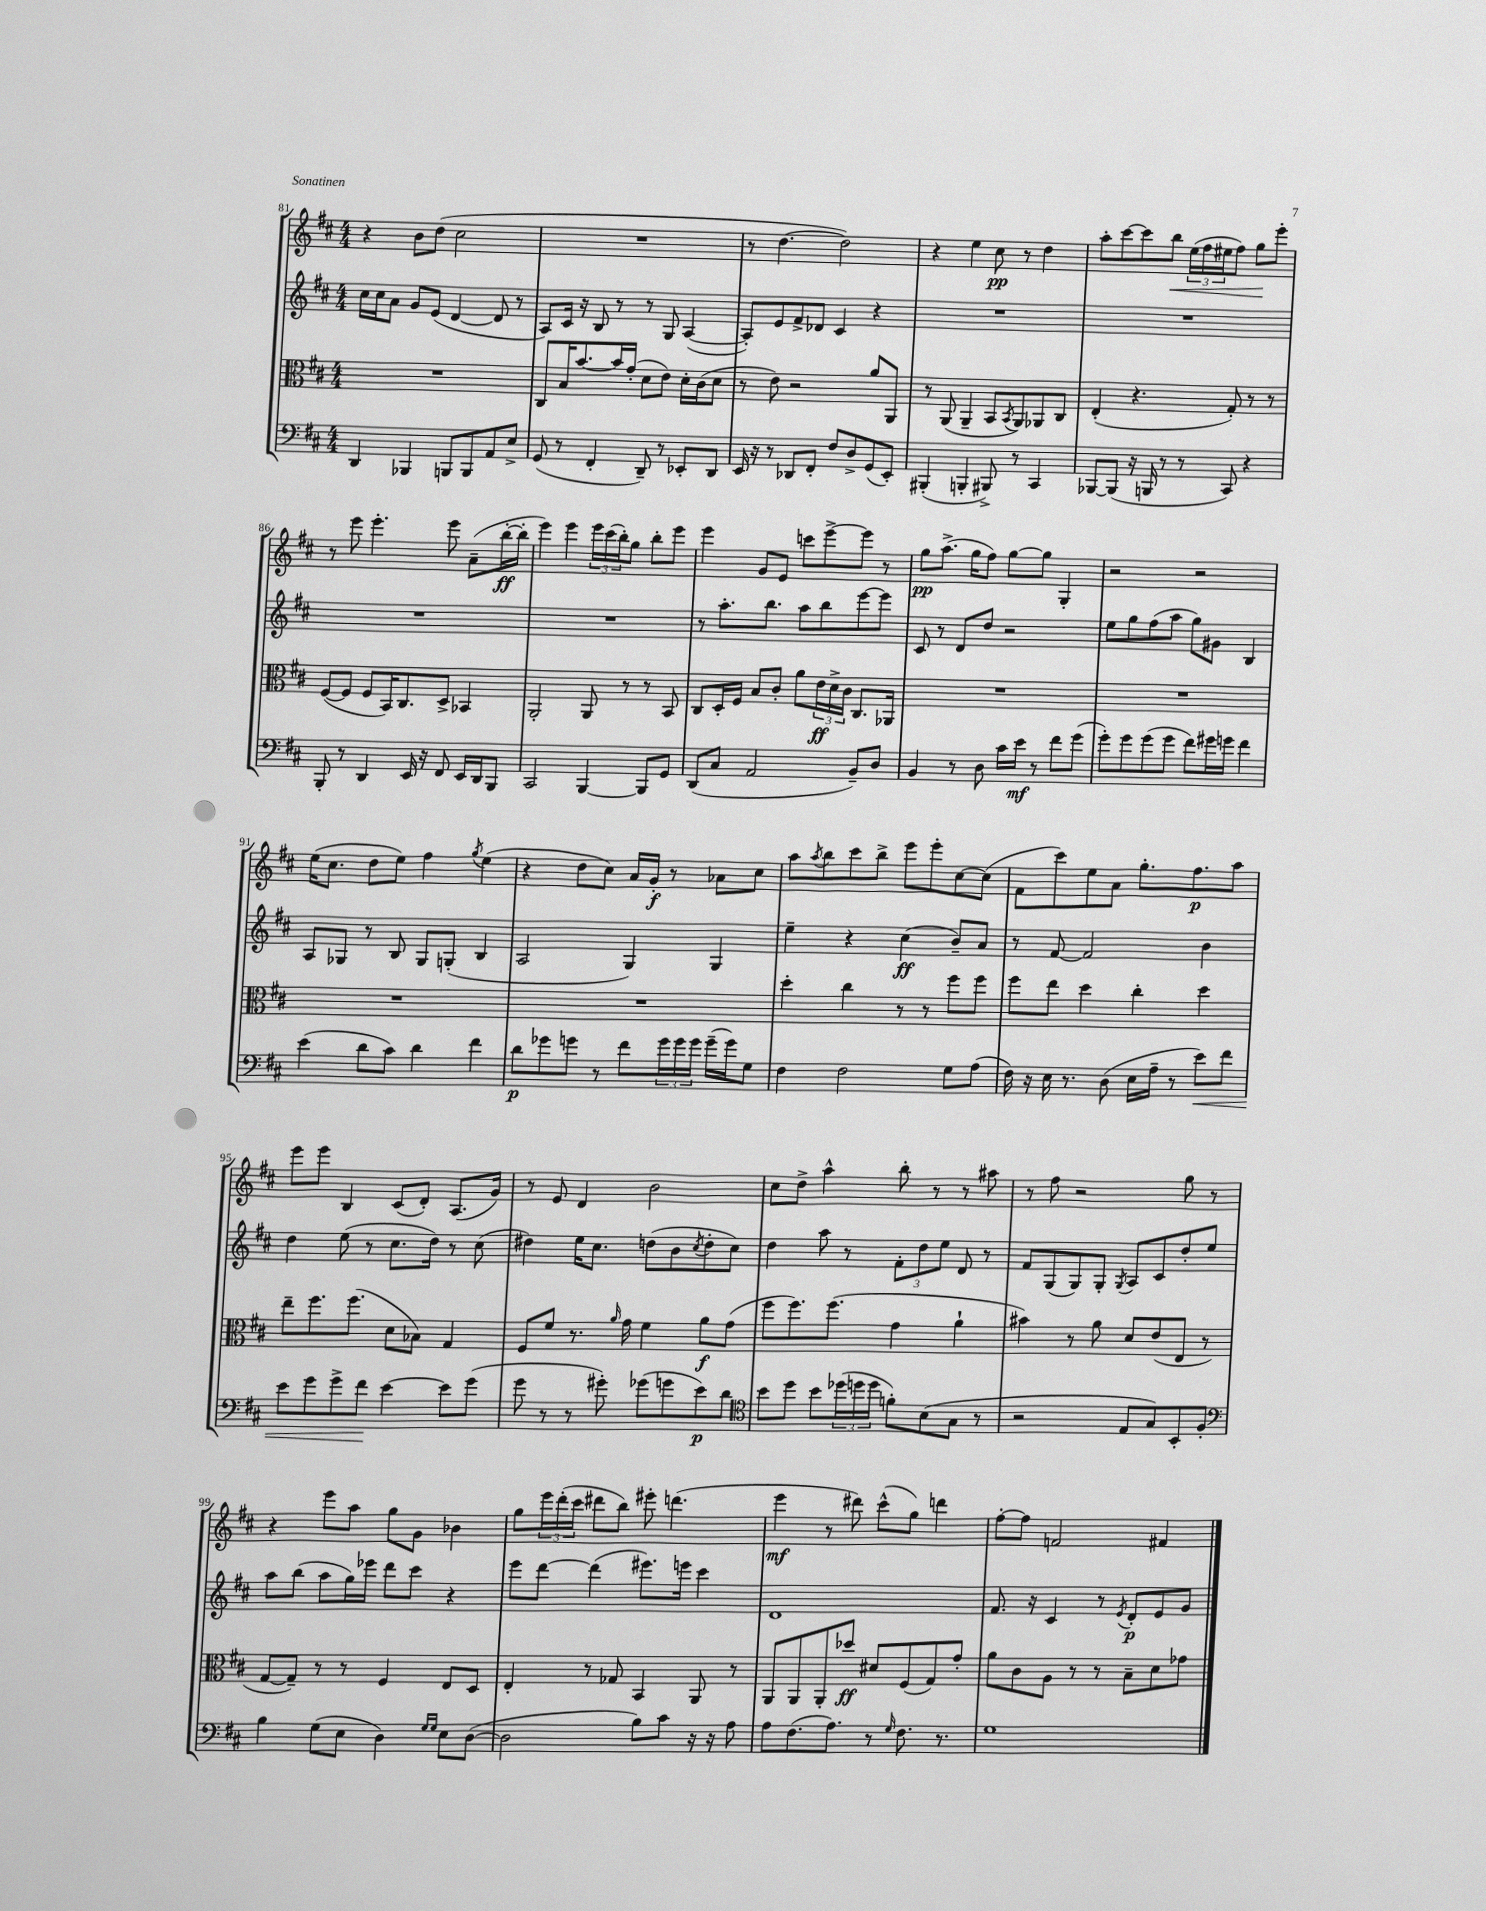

**kern	**kern	**kern	**kern
*staff4	*staff3	*staff2	*staff1
*clefF4	*clefC3	*clefG2	*clefG2
*k[f#c#]	*k[f#c#]	*k[f#c#]	*k[f#c#]
*M4/4	*M4/4	*M4/4	*M4/4
4DD	1r	16cc#	4r
.	.	16cc#	.
.	.	8a	.
4BBB-	.	8g	8b
.	.	(8e	(8dd
8BBB	.	[4d	2cc#
8BBB	.	.	.
8AA	.	8d]	.
8E^	.	8r	.
=	=	=	=
(8GG	8C#	8A)	1r
8r	16B	16c#	.
.	[8.b	16r	.
4FF#'	.	8B	.
.	16b]	8r	.
.	(16g'	.	.
8DD~)	8d	8r	.
8r	8e)	8G	.
8EE-'	16d'	([4A	.
.	(16c#	.	.
8DD	8d	.	.
=	=	=	=
16EE	8r	8A'])	8r
16r	.	.	.
8r	8e)	8e	[4.dd
8DD-	2r	8f#^	.
8FF#'	.	8d-	.
8F#	.	4c#	2dd])
8D^	.	.	.
(8GG	8a	4r	.
8EE')	8AA	.	.
=	=	=	=
(4BBB#'	8r	1r	4r
.	(8AA	.	.
4BBB'	4AA~	.	4ee
8BBB#^)	8BB	.	8cc#
.	8qBB	.	.
8r	8AA)	.	8r
4CC#	8AA-	.	4dd
.	8C#	.	.
=	=	=	=
[8BBB-	(4E'	1r	8aa'
(8BBB-]	.	.	[8ccc#
16r	4.r	.	8ccc#]
16BBB	.	.	.
8r	.	.	8bb
8r	.	.	(24ee
.	.	.	24ff#
.	.	.	24ee#
8CC#)	8G')	.	8ff#)
4r	8r	.	8gg
.	8r	.	8eee'
=	=	=	=
8BBB'	([8F#	1r	8r
8r	8F#]	.	8eee
4DD	8F#	.	4.eee'
.	16BB)	.	.
.	8.C#	.	.
16EE	.	.	.
16r	.	.	.
8FF#	8D^	.	8eee
16EE	4BB-	.	(8a~
16DD	.	.	.
8BBB	.	.	[16bb'
.	.	.	16bb']
=	=	=	=
2CC#	2AA'	1r	4eee)
.	.	.	4eee
[4BBB	8AA	.	24eee
.	.	.	(24ccc#
.	.	.	24bb')
.	8r	.	8gg
8BBB]	8r	.	8bb'
8GG	8BB	.	8eee
=	=	=	=
(8DD	8C#	8r	4eee
8C#	16D'	8.aa'	.
.	16F#	.	.
2AA	8B	.	8g
.	.	8.bb	.
.	8c#'	.	8e
.	8a	8aa	8ccc
.	24e	8bb	[8eee^
.	24d^	.	.
.	24c#	.	.
8BB~)	8.C#	[8eee	8eee]
8D	.	8eee]	8r
.	16AA-	.	.
=	=	=	=
4BB	1r	8c#	8gg
.	.	8r	(8.aa^
8r	.	8d	.
.	.	.	16gg
8D	.	8dd	8ff#)
16c#	.	2r	[8gg
16e	.	.	.
8r	.	.	8gg]
8f#	.	.	4G'
(8g	.	.	.
=	=	=	=
8g')	1r	8ee	2r
8g	.	8gg	.
(8g	.	(8ff#	.
8g	.	8aa	.
8f#)	.	8gg)	2r
16g#	.	8g#	.
16g	.	.	.
4f#	.	4B	.
=	=	=	=
(4e	1r	8A	(16ee
.	.	.	8.cc#
.	.	8G-	.
8d	.	8r	8dd
8c#)	.	8B	8ee)
4d	.	8G-	4ff#
.	.	(8G'	.
.	.	.	8qgg
4f#	.	4B	(4ee
=	=	=	=
8d	1r	2A	4r
8g-	.	.	.
8g	.	.	8dd
8r	.	.	8cc#)
8f#	.	4G)	16a
.	.	.	16g'
24g	.	.	8r
24g	.	.	.
24g	.	.	.
(16g~	.	4G	8a-
16g)	.	.	.
8G	.	.	8cc#
=	=	=	=
4F#	4dd'	4ee~	8aa
.	.	.	8qaa
.	.	.	8bb
2F#	4cc#	4r	8ccc#
.	.	.	8bb^
.	8r	(4cc#	8eee
.	8r	.	8eee'
8G	8ff#	8b~)	[8cc#
(8A	8ff#	8a	(8cc#]
=	=	=	=
16F#)	8ff#	8r	8f#
16r	.	.	.
16E	8ee	[8f#	8ccc#)
8.r	.	.	.
.	4dd	2f#]	8ee
(8D	.	.	8a
16E	4cc#'	.	8.gg'
16A~	.	.	.
8r	.	.	.
.	.	.	8.ff#
8e)	4dd	4b	.
8f#	.	.	8aa
=	=	=	=
8e	8ee~	4dd	8eee
8g	8.ff#	.	8eee
8g^	.	(8ee	4B
.	(8.ff#	.	.
8f#	.	8r	.
[4e	8d	8.cc#	(8c#
.	8B-)	.	8d')
.	.	16dd)	.
8e]	4G	8r	(8.A
(8g	.	(8cc#	.
.	.	.	16g)
=	=	=	=
8g	8F#	4dd#)	8r
8r	8f#	.	8e
8r	8.r	16ee	4d
.	.	8.cc#	.
8g#')	.	.	.
.	16qqa	.	.
.	16g	.	.
(8g-	4f#	(8dd	2b
8g	.	8b	.
.	.	8qcc#	.
8e)	8a	8dd'	.
8d	(8g	8cc#)	.
=	=	=	=
*clefC4	*	*	*
8b	8ff#	4dd	8cc#
8dd	8.ff#)	.	8dd^
8b	.	8aa	4aa^^
.	(8.ff#	.	.
(24dd-	.	8r	.
24dd	.	.	.
24dd	.	.	.
8f')	4g	12f#'	8bb'
.	.	12dd	.
(8B	.	.	8r
.	.	12ee	.
8G	4a`	8d	8r
8r	.	8r	8aa#
=	=	=	=
2r	4b#)	8f#	8r
.	.	(8G	8ff#
.	8r	8G)	2r
.	8a	8G'	.
.	.	8qG	.
8E	8d	8A	.
8G)	(8e	8c#	.
8BB'	8E	8dd'	8gg
8F#'	8r	8ee	8r
=	=	=	=
*clefF4	*	*	*
4B	[8G	8aa	4r
.	8G~])	(8bb	.
(8G	8r	8aa	8eee
8E	8r	16gg)	8aa
.	.	16eee-	.
4D)	4F#	8ddd	8gg
.	.	8ccc#	8g
16qqG	.	.	.
16qqG	.	.	.
8E	8E	4r	4b-
([8D	8D	.	.
=	=	=	=
2D]	4E'	8eee	8gg
.	.	[8ddd	24eee
.	.	.	(24ddd'
.	.	.	24ccc#
.	8r	(4ddd]	8ddd#
.	8G-	.	8bb)
8B)	4BB	8.eee#)	8eee#'
8c#	.	.	(4.ddd
.	.	16eee	.
16r	8AA	4ccc#	.
16r	.	.	.
8A	8r	.	.
=	=	=	=
8A	8AA	1d	4eee
(8.F#	8AA	.	.
.	8AA'	.	8r
8.A)	.	.	.
.	8dd-	.	8ddd#)
8r	8d#	.	(8ccc#^^
16qqG	.	.	.
8.F#	(8F#	.	8gg)
.	8G)	.	4ddd
8.r	.	.	.
.	8g'	.	.
=	=	=	=
1G	8a	8.f#	[8ff#'
.	8c#	.	8ff#]
.	.	16r	.
.	8A	4c#	2f
.	8r	.	.
.	8r	8r	.
.	.	8qe	.
.	8B~	8d'	.
.	8d	8e	4f#
.	8g-	8g	.
==	==	==	==
*-	*-	*-	*-
